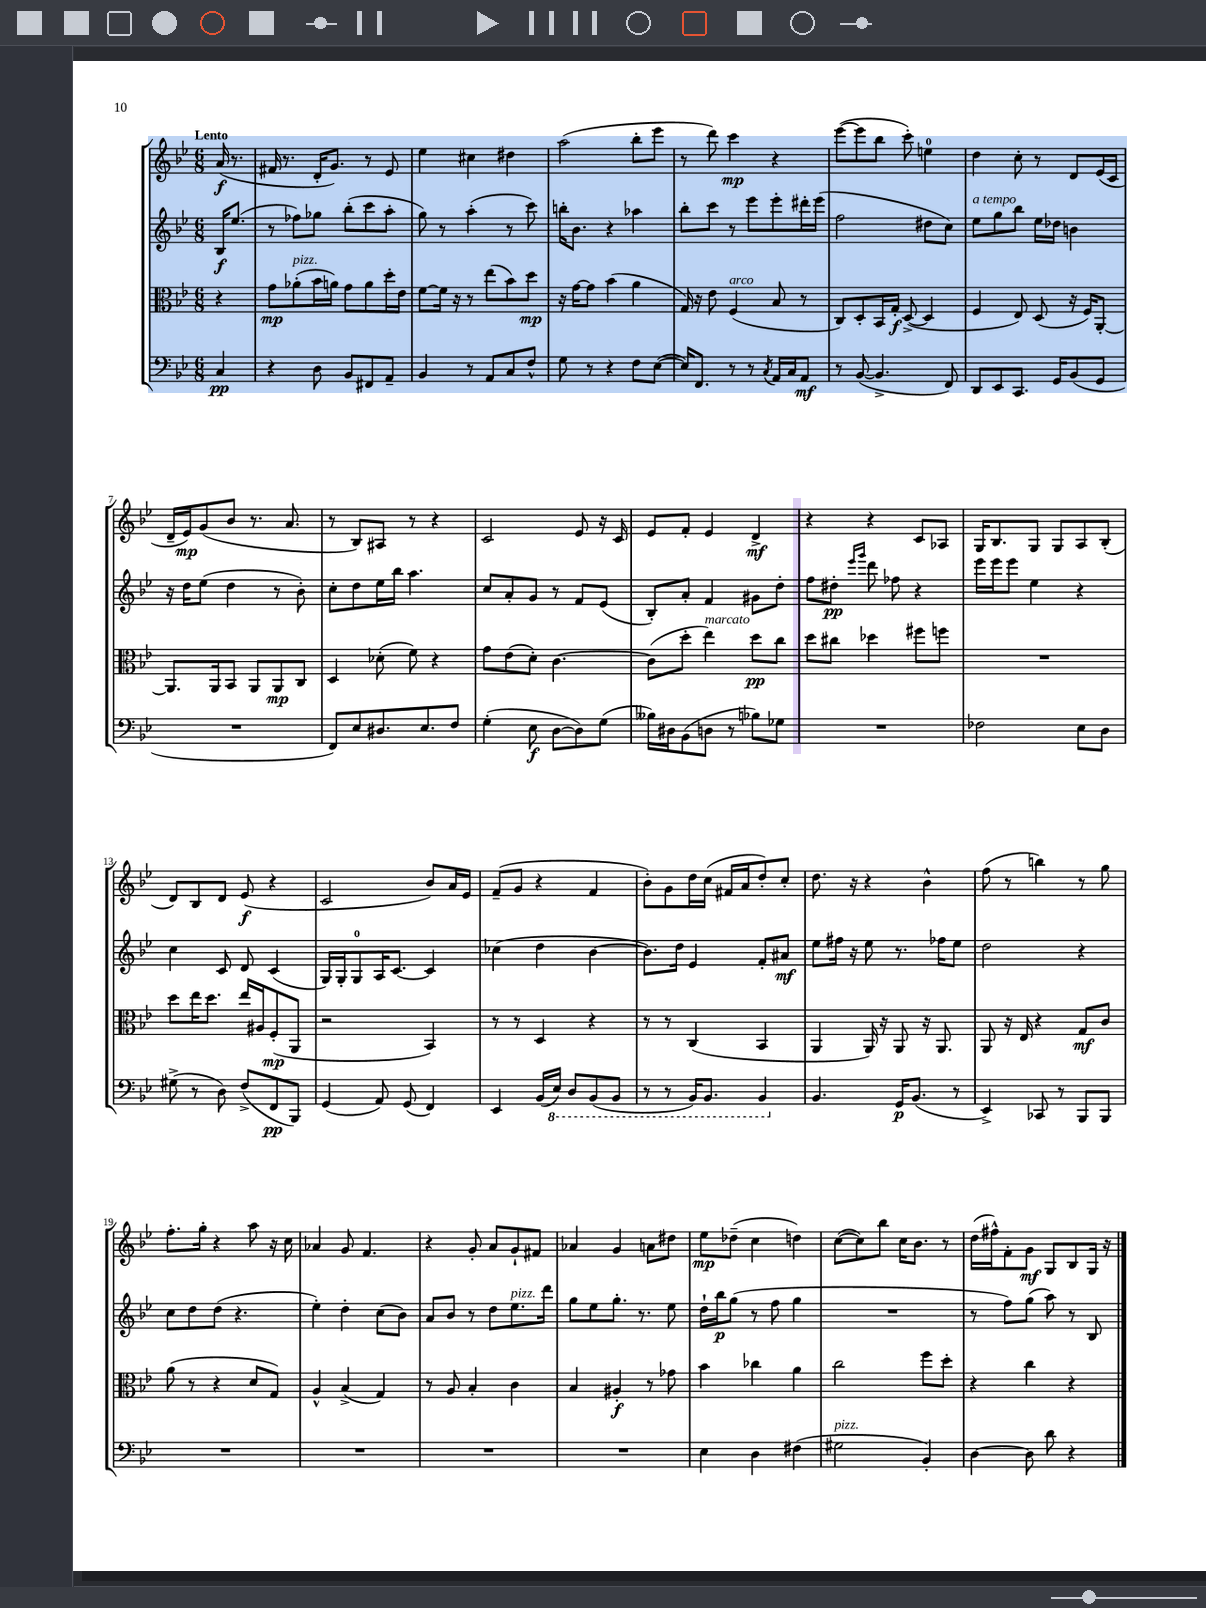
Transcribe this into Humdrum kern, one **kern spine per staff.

**kern	**kern	**kern	**kern
*staff4	*staff3	*staff2	*staff1
*clefF4	*clefC3	*clefG2	*clefG2
*k[b-e-]	*k[b-e-]	*k[b-e-]	*k[b-e-]
*M6/8	*M6/8	*M6/8	*M6/8
4C	4r	16B-	(16a
.	.	(8.ee-	8.r
=	=	=	=
4r	8g	8r	16f#
.	.	.	8.r
.	(8a-'	8ff-)	.
8D	16b-	8gg-	16d'
.	16a)	.	8.g)
8BB-	8g	(8bb-'	.
8FF#	8a	8ccc	8r
8AA~	16dd'	8aa'	8e-
.	16e-	.	.
=	=	=	=
4BB-	[8f	8gg)	4ee-
.	16f]	8r	.
.	16r	.	.
8r	8r	(4aa'	4cc#
8AA	(8ee-	.	.
8C	8b-)	8r	4dd#
8F^^	8dd	8ccc)	.
=	=	=	=
8G	16r	16bb'	(2aa
.	[16g	8.b-	.
8r	8g]	.	.
4r	(4b-	4r	.
8F	4a	4aa-	8bb-'
([8E-	.	.	8eee-
=	=	=	=
16E-])	16G)	8bb-'	8r
8.FF	16r	.	.
.	8e-	8ccc	8ddd)
8r	(4F	8r	4ccc
8r	.	8eee-	.
8qC	.	.	.
16AA	8B-	8eee-'	4r
16C	.	.	.
8AA	8r	16ddd#'	.
.	.	(16eee-	.
=	=	=	=
8r	8C)	2ff	([8eee-
([8BB-	8D'	.	8eee-]
4.BB-^]	16BB-	.	8bb-
.	16G'	.	.
.	([8D^	.	8ccc')
.	4D]	8dd#	4ee
8FF)	.	8cc)	.
=	=	=	=
8DD	4F	8ee-	4dd
8EE-	.	8gg	.
8.CC	8E-)	8bb-	8cc'
.	(8D	16ee-	8r
16GG	.	16dd-	.
(8BB-	16r	4b	8d
.	16F)	.	.
8GG	[8AA'	.	(16e-
.	.	.	16c
=	=	=	=
2.r	8.AA]	16r	16d~
.	.	16dd	16e-)
.	.	(8ee-	(8g
.	16AA	.	.
.	8BB-	4dd	8b-
.	8AA	.	8.r
.	8AA	8r	.
.	.	.	8.a
.	8C	8b-')	.
=	=	=	=
8FF)	4D	8cc'	8r
8E-	.	8dd	8B-)
8.D#	(8d-'	16ee-	8A#
.	.	16bb-	.
.	8f)	4.aa	8r
8.E-	.	.	.
.	4r	.	4r
8F	.	.	.
=	=	=	=
(4G'	8g	8cc	2c
.	(8e-	8a'	.
8E-	8d')	8g	.
[8D	[4.c	8r	.
8D])	.	8f	8e-
(8G	.	(8e-	16r
.	.	.	16c
=	=	=	=
16B--)	(8c]	8B-')	8e-
16D#	.	.	.
(8BB-	8dd'	8a'	8f'
8D	4ee-)	4f	4e-
8r	.	.	.
8B-)	8dd	8g#	4d^
8G-	8cc	8dd'	.
=	=	=	=
2.r	8dd	8ff	4r
.	8cc#	8dd#'	.
.	.	16qqeee-	.
.	.	16qqggg	.
.	4dd-	8ddd	4r
.	.	8ff-	.
.	8ff#	4r	8c
.	8ff	.	8A-
=	=	=	=
2F-	2.r	16eee-	16G
.	.	16eee-	8.B-
.	.	8eee-	.
.	.	4ee-	8G
.	.	.	8G
8E-	.	4r	8A
8D	.	.	(8B-'
=	=	=	=
(8G#^	8dd	4cc	8d)
8r	16ee-	.	8B-
.	8.dd	.	.
8D)	.	8c	8d
(8F^	16ee-	8d	(8e-
.	16A#	.	.
8FF	(8F'	(4c	4r
8BBB-)	8AA	.	.
=	=	=	=
(4GG	2r	16G)	2c
.	.	16G'	.
.	.	8G	.
8AA)	.	16A	.
.	.	[8.c	.
(8GG	.	.	.
4FF)	4BB-)	4c]	8b-)
.	.	.	16a
.	.	.	16e-
=	=	=	=
4EE-	8r	(4cc-	(8f~
.	8r	.	8g
(16BB-	4D	4dd	4r
16EE-)	.	.	.
8DD	.	.	.
(8BBB-	4r	[4b-	4f
8BBB-	.	.	.
=	=	=	=
8r	8r	8.b-])	8b-')
8r	8r	.	8g
.	.	16dd	.
16BBB-)	(4C	4e-	16dd
8.BBB-	.	.	(16cc
.	.	.	16f#
.	.	.	16a
4BBB-	4BB-	8f'	8dd')
.	.	8a#	8cc'
=	=	=	=
4.BB-	4AA	8ee-	8.dd
.	.	16ff#	.
.	.	16r	16r
.	16AA)	8ee-	4r
.	16r	.	.
16GG	8AA	8.r	.
(8.BB-	.	.	.
.	16r	.	4b-^^
.	8.AA	16ff-	.
8r	.	8ee-	.
=	=	=	=
4EE-^)	8AA	2dd	(8ff
.	16r	.	8r
.	16E-	.	.
8CC-	4r	.	4bb)
8r	.	.	.
8BBB-	8G	4r	8r
8BBB-	8c	.	8gg
=	=	=	=
2.r	(8a	8cc	8.ff'
.	8r	8dd	.
.	.	.	16gg'
.	4r	(8dd	4r
.	.	4.r	.
.	8d	.	8aa
.	8G)	.	16r
.	.	.	16cc
=	=	=	=
2.r	4A^^	4ee-')	4a-
.	(4B-^	4dd'	8g
.	.	.	4.f
.	4G)	(8cc	.
.	.	8b-)	.
=	=	=	=
2.r	8r	8a	4r
.	8A	8b-	.
.	4B-'	8r	8g'
.	.	8dd	8a
.	4c	8.ee-	8g`
.	.	.	8f#
.	.	16ddd	.
=	=	=	=
2.r	4B-	8gg	4a-
.	.	8ee-	.
.	4A#'	8.gg'	4g
.	.	8.r	.
.	8r	.	8a
.	8g-	8ee-	8dd#
=	=	=	=
4E-	4b-	16dd`	8ee-
.	.	16bb-	.
.	.	(8gg	(8dd-~
4D	4cc-	8r	4cc
.	.	8ff	.
(4F#	4a	4gg	4dd)
=	=	=	=
2G#	2cc	2.r	([8cc
.	.	.	8cc])
.	.	.	8bb-
.	.	.	16cc
.	.	.	8.b-
4BB-')	8ff	.	.
.	8dd'	.	8r
=	=	=	=
[4D	4r	8r	(16dd
.	.	.	16ff#^^)
.	.	8ff)	8f'
8D]	4cc	(8gg	8g
8d	.	8aa)	8G
4r	4r	8r	8B-
.	.	8B-	16G
.	.	.	16r
==	==	==	==
*-	*-	*-	*-
